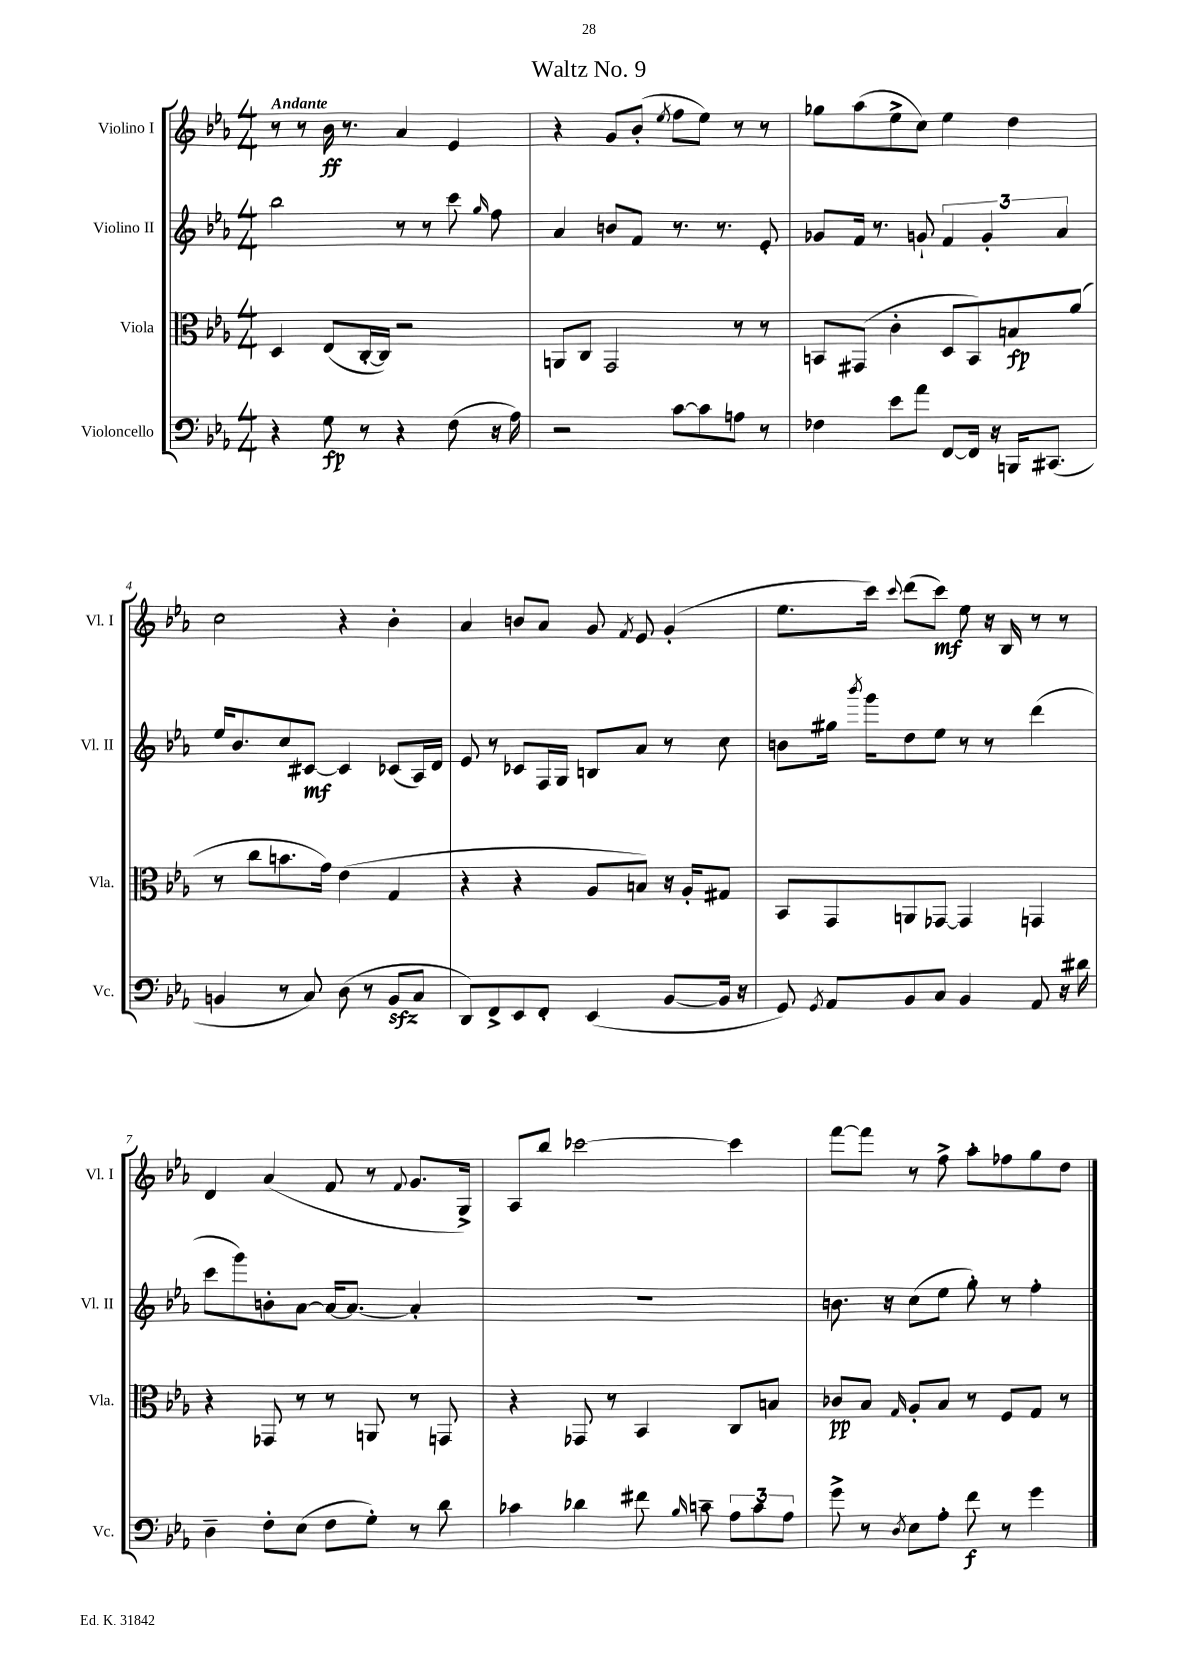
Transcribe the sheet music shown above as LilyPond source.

\header { title = "Waltz No. 9" }
<<
\new StaffGroup <<
\new Staff = "s0" \with { instrumentName = "Violino I" shortInstrumentName = "Vl. I" } {
    \clef treble \key ees \major \numericTimeSignature \time 4/4 \tempo "Andante"
    \autoBeamOff r8 r8 bes'16\ff r8. aes'4 ees'4 |
    r4 g'8[ bes'8]-.( \acciaccatura { ees''8 } f''8[ ees''8]) r8 r8 |
    ges''8[ aes''8( ees''8-> c''8]) ees''4 d''4 |
    c''2 r4 bes'4-. |
    aes'4 b'8[ aes'8] g'8 \acciaccatura { f'8 } ees'8 g'4-.( |
    ees''8.[ c'''16]) \appoggiatura { c'''8 } d'''8[( c'''8]\mf) ees''8 r16 bes16 r8 r8 |
    d'4 aes'4( f'8 r8 \appoggiatura { f'8 } g'8.[ g16]->) |
    aes8[ bes''8] ces'''2~ ces'''4 |
    f'''8[~ f'''8] r8 f''8-> aes''8[-. fes''8 g''8 d''8] \bar "|." |
}
\new Staff = "s1" \with { instrumentName = "Violino II" shortInstrumentName = "Vl. II" } {
    \clef treble \key ees \major \numericTimeSignature \time 4/4
    \autoBeamOff bes''2 r8 r8 c'''8 \grace { g''16 } f''8 |
    aes'4 b'8[ f'8] r8. r8. ees'8-. |
    ges'8[ f'16] r8. g'8-! \tuplet 3/2 { f'4 g'4-. aes'4 } |
    ees''16[ bes'8. c''8 cis'8]~\mf cis'4 ces'8[( aes16) d'16] |
    ees'8 r8 ces'8[ f16 g16] b8[ aes'8] r8 c''8 |
    b'8[ gis''16] \acciaccatura { bes'''8 } g'''16[ d''8 ees''8] r8 r8 d'''4( |
    c'''8[ g'''8) b'8-. aes'8]~ aes'16[~ aes'8.]~ aes'4-. |
    R1 |
    b'8. r16 c''8[( ees''8] g''8-.) r8 f''4-. \bar "|." |
}
\new Staff = "s2" \with { instrumentName = "Viola" shortInstrumentName = "Vla." } {
    \clef alto \key ees \major \numericTimeSignature \time 4/4
    \autoBeamOff d4 ees8[( c16~-. c16]) r2 |
    a,8[ c8] g,2 r8 r8 |
    b,8[ gis,8]( c'4-. d8[ b,8) b8\fp aes'8]( |
    r8 c''8[ b'8. g'16]) ees'4( g4 |
    r4 r4 aes8[ b8]) r16 aes16[-. gis8] |
    bes,8[ g,8 a,8 ges,8]~ ges,4 g,4 |
    r4 ges,8 r8 r8 a,8 r8 g,8 |
    r4 ges,8 r8 bes,4 c8[ b8] |
    ces'8[\pp bes8] \grace { g16 } aes8[-. bes8] r8 f8[ g8] r8 \bar "|." |
}
\new Staff = "s3" \with { instrumentName = "Violoncello" shortInstrumentName = "Vc." } {
    \clef bass \key ees \major \numericTimeSignature \time 4/4
    \autoBeamOff r4 g8\fp r8 r4 f8( r16 aes16) |
    r2 c'8[~ c'8 a8] r8 |
    fes4 ees'8[ aes'8] f,8[~ f,16] r16 b,,16[ cis,8.]( |
    b,4 r8 c8) d8( r8 b,8[\sfz c8] |
    d,8[) f,8-> ees,8 f,8]-. ees,4( bes,8[~ bes,16] r16 |
    g,8) \acciaccatura { g,8 } aes,8[ bes,8 c8] bes,4 aes,8 r16 dis'16 |
    d4-- f8[-. ees8]( f8[ g8]-.) r8 d'8 |
    ces'4 des'4 fis'8 \grace { bes16 } c'8-- \tuplet 3/2 { aes8[ c'8 aes8] } |
    g'8-> r8 \acciaccatura { d8 } ees8[ aes8]-. f'8\f r8 g'4 \bar "|." |
}
>>
>>
